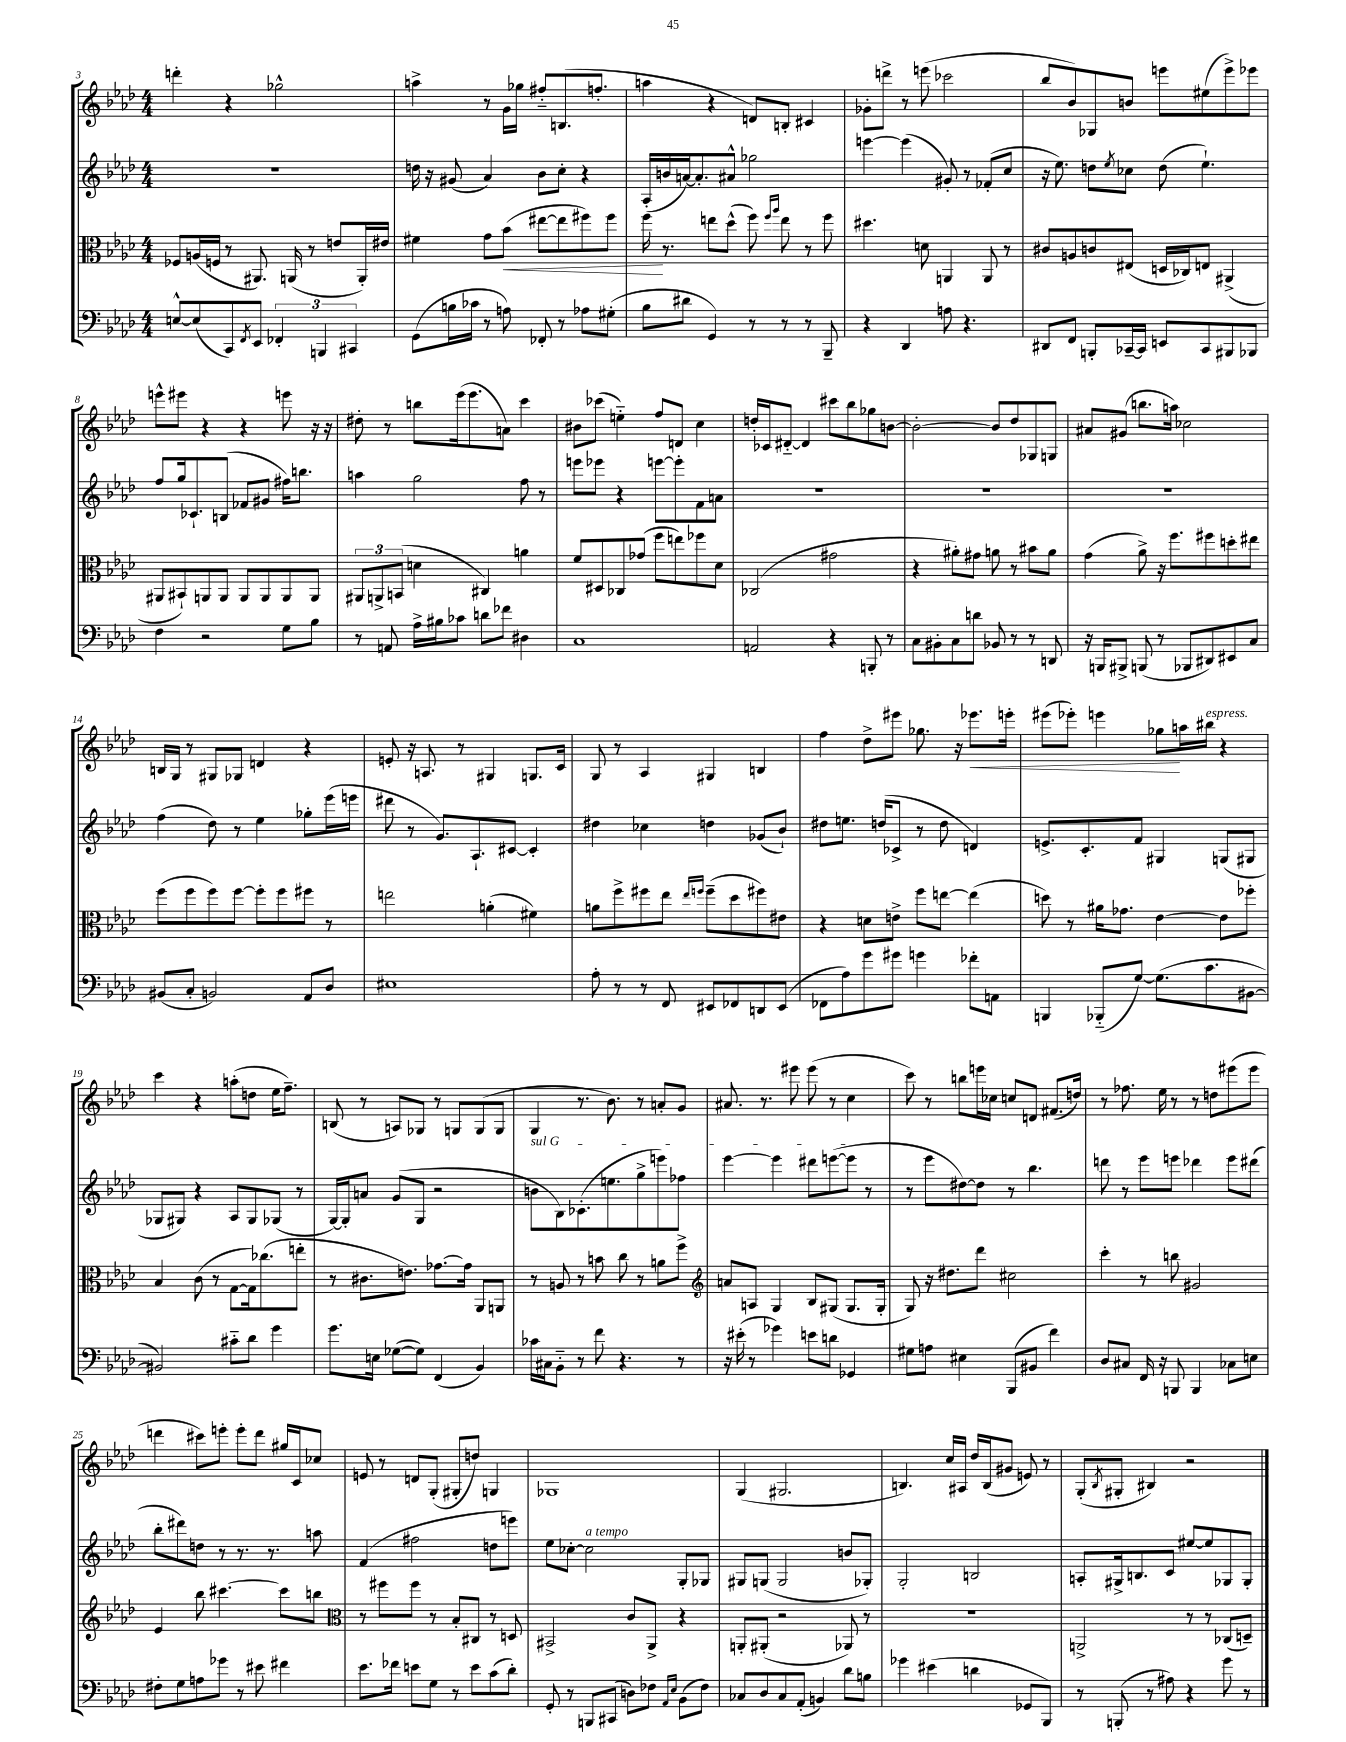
<<
\new StaffGroup <<
\new Staff = "s0" {
    \clef treble \key aes \major \numericTimeSignature \time 4/4
    d'''4-. r4 ges''2-^ |
    a''4-> r8 g'16 ges''16 fis''8-_ b8.( f''8.-. |
    a''4 r4 d'8) b8-. cis'4 |
    ges'8-. d'''8-> r8 e'''8( ces'''2 |
    bes''8 bes'8) ges8 b'8 e'''8 eis''8( e'''8->) ees'''8 |
    e'''8-^ eis'''8 r4 r4 e'''8 r16 r16 |
    dis''8-. r8 b''8 ees'''16( ees'''8. a'8) c'''4 |
    bis'8 ces'''8( e''4-_) f''8 d'8 c''4 |
    d''16-. ces'16 dis'8~-_ dis'4 cis'''8 bes''8 ges''8 b'8~ |
    b'2~-. b'8 des''8 ges8 g8 |
    ais'8 gis'8( b''8. a''16) ces''2 |
    b16 g16 r8 gis8 ges8 d'4 r4 |
    e'8-. r16 a8. r8 gis4 g8. c'16 |
    g8 r8 aes4 gis4 b4 |
    f''4 des''8-> eis'''8 ges''8. r16 ees'''8.\< e'''16-. |
    eis'''8( ees'''8-.) e'''4 ges''8\! a''16 bis''16^\markup { \italic "espress." } r4 |
    c'''4 r4 a''8-.( d''8 ees''16 f''8.--) |
    b8( r8 a8) ges8 r8 g8 g8( g8 |
    g4 r8. bes'8.) r8 a'8-. g'8 |
    ais'8. r8. eis'''8 eis'''8( r8 c''4 |
    c'''8) r8 b''8 e'''16 ces''16 c''8 d'8 fis'8.( d''16) |
    r8 fes''8. ees''16 r8 r8 d''8 eis'''8( eis'''8 |
    d'''4 cis'''8) e'''8-. e'''8-. d'''8 gis''16 c'16 ces''8 |
    e'8 r8 d'8 g8-.( gis8-. d''8) g4 |
    ges1 |
    g4( gis2. |
    b4.) c''16 ais16 des''16 b16( gis'8 e'8) r8 |
    g8-.( \acciaccatura { bes8 } gis8-. bis4) r2 \bar "|." |
}
\new Staff = "s1" {
    \clef treble \key aes \major \numericTimeSignature \time 4/4
    r1 |
    d''16 r16 gis'8( aes'4) bes'8 c''8-. r4 |
    aes16-.( b'16 a'16~) a'8.-. ais'8-^ ges''2 |
    e'''4~ e'''4( gis'8-.) r8 fes'8-.( c''8 |
    r16 ees''8.) d''8 \acciaccatura { ees''8 } ces''8 d''8( ees''4.-!) |
    f''8 g''16 ces'8.-! b8( fes'8 gis'8 fis''16) b''8. |
    a''4 g''2 f''8 r8 |
    e'''8 ees'''8 r4 e'''8~ e'''8-. f'8 a'8 |
    R1 |
    R1 |
    R1 |
    f''4( des''8) r8 ees''4 ges''8-. ees'''16( e'''16 |
    dis'''8 r8 g'8.) aes8.-! cis'8~ cis'4-. |
    dis''4 ces''4 d''4 ges'8( bes'8-!) |
    dis''8 e''8. d''16( ces'8-> r8 d''8 d'4) |
    e'8.-> c'8.-. f'8 gis4 g8( gis8 |
    ges8 gis8) r4 aes8 gis8 ges8( r8 |
    g16~) g16-. a'8 g'8( g8 r2 |
    \once \override TextSpanner.bound-details.left.text = \markup { \italic "sul G" } b'8\startTextSpan bes8) ces'8.-.( e''8. g''8-> e'''8) fes''8 |
    ees'''4~ ees'''4 dis'''8 e'''8~( e'''8\stopTextSpan r8 |
    r8 ees'''8 dis''8~) dis''8 r8 bes''4. |
    d'''8 r8 ees'''8 e'''8 des'''4 e'''8 dis'''8( |
    bes''8-. dis'''8) d''8 r8 r8. r8. a''8 |
    f'4( fis''2 d''8 e'''8) |
    ees''8 ces''8~-. ces''2^\markup { \italic "a tempo" } g8-. ges8 |
    gis8 g8( g2 b'8 ges8-.) |
    g2-. b2 |
    a8-. gis16-> b8. c'8 eis''8~ eis''8 ges8 ges8-. \bar "|." |
}
\new Staff = "s2" {
    \clef alto \key aes \major \numericTimeSignature \time 4/4
    fes8 a16( f16 r8 ais,8.) a,16( r8 e'8 a,16-.) eis'16 |
    fis'4 g'8 bes'8\<( eis''8~ eis''8 fis''8) fis''8 |
    f''16\! r8. e''8 des''8-^( f''8) \grace { f''16 aes''16 } e''8 r8 f''8 |
    dis''4. d'8 a,4 a,8 r8 |
    cis'8 a8 c'8 eis8( d16 ces16) e8 ais,4->( |
    ais,8 bis,8-!) a,8 a,8 a,8 a,8 a,8 a,8 |
    \tuplet 3/2 { ais,8 a,8-> b,8( } d'4 cis4) a'4 |
    f'8 dis8 ces8 ges'8( f''8 e''8) fes''8 des'8 |
    ces2( gis'2 |
    r4 ais'8-.) gis'8 a'8 r8 bis'8 a'8 |
    g'4( aes'8->) r16 f''8. fis''8 d''8-. eis''8 |
    f''8( f''8 f''8) f''8~ f''8-. f''8 fis''8 r8 |
    e''2 a'4-.( fis'4) |
    a'8 f''8-> fis''8 ees''8 \grace { ees''16 f''16 } f''8--( des''8 fis''8) eis'8 |
    r4 d'8 e'8-> f''8 e''8~ e''4( |
    d''8) r8 ais'16 ges'8. ees'4~ ees'8 fes''8-. |
    bes4 c'8( r8 g8~ g16) ces''8.( e''8-. |
    r8 cis'8. e'8.) ges'8.~ ges'16 aes,8 a,8 |
    r8 a8 r8 b'8 c''8 r8 a'8 f''8-> |
    \clef treble a'8 a8 g4 bes8 gis8( gis8. gis16-. |
    g8) r16 dis''8. des'''8 cis''2 |
    c'''4-. r8 b''8 gis'2 |
    ees'4 bes''8 cis'''4.~ cis'''8 b''8 |
    \clef alto r8 fis''8 fis''8 r8 bes8-. cis8 r8 d8 |
    bis,2-> c'8 aes,8-> r4 |
    a,8-. ais,8-.( r2 aes,8) r8 |
    R1 |
    a,2-> r8 r8 ces8( d8--) \bar "|." |
}
\new Staff = "s3" {
    \clef bass \key aes \major \numericTimeSignature \time 4/4
    e8~-^ e8( c,8) \acciaccatura { f,8 } ees,8 \tuplet 3/2 { fes,4-. b,,4 cis,4 } |
    g,8( b16 ces'16 r8 a8) fes,8-. r8 aes8 gis8-.( |
    bes8 dis'8 g,4) r8 r8 r8 bes,,8-- |
    r4 des,4 a8 r4. |
    dis,8 f,8 b,,8-. ces,16~-- ces,16 e,8 ces,8 bis,,8 bes,,8 |
    f4 r2 g8 bes8 |
    r8 a,8 aes16-> bis16 ces'8 d'8 fes'8 dis4 |
    c1 |
    a,2 r4 b,,8-. r8 |
    c8 bis,8-. c8 d'8 bes,8 r8 r8 d,8 |
    r16 b,,16 bis,,8-> b,,8( r8 bes,,8 dis,8) eis,8 c8 |
    bis,8( c8-. b,2) aes,8 des8 |
    eis1 |
    aes8-. r8 r8 f,8 eis,8 fes,8 d,8 eis,8( |
    fes,8 aes8) g'8 gis'8 g'4 fes'8-. a,8 |
    b,,4 bes,,8-_( g8~) g8.( c'8. bis,8~ |
    bis,2) cis'8-_ des'8 g'4 |
    g'8. e16 ges8~( ges8) f,4( bes,4) |
    ces'16 cis16 bes,8-_ r8 f'8 r4. r8 |
    r16 eis'16-.( r8 ges'4) e'8 d'8 ges,4 |
    gis8 a8 eis4 bes,,8( bis,8 f'4) |
    des8 cis8 f,16 r16 b,,8 b,,4 ces8 e8 |
    fis8-. g8 a8 ges'8 r8 eis'8 fis'4 |
    ees'8. fes'16 e'8 g8 r8 e'8 c'8( des'8-.) |
    g,8-. r8 b,,8 cis,8( d8) fes8 \grace { aes,16 ees16 } bes,8( fes8) |
    ces8 des8 ces8 aes,8-.( b,4) des'8 b8 |
    ges'4 eis'4( d'4 ges,8 bes,,8) |
    r8 b,,8-.( r8 ais8) r4 g'8 r8 \bar "|." |
}
>>
>>
\layout { \context { \Score currentBarNumber = #3 } }
